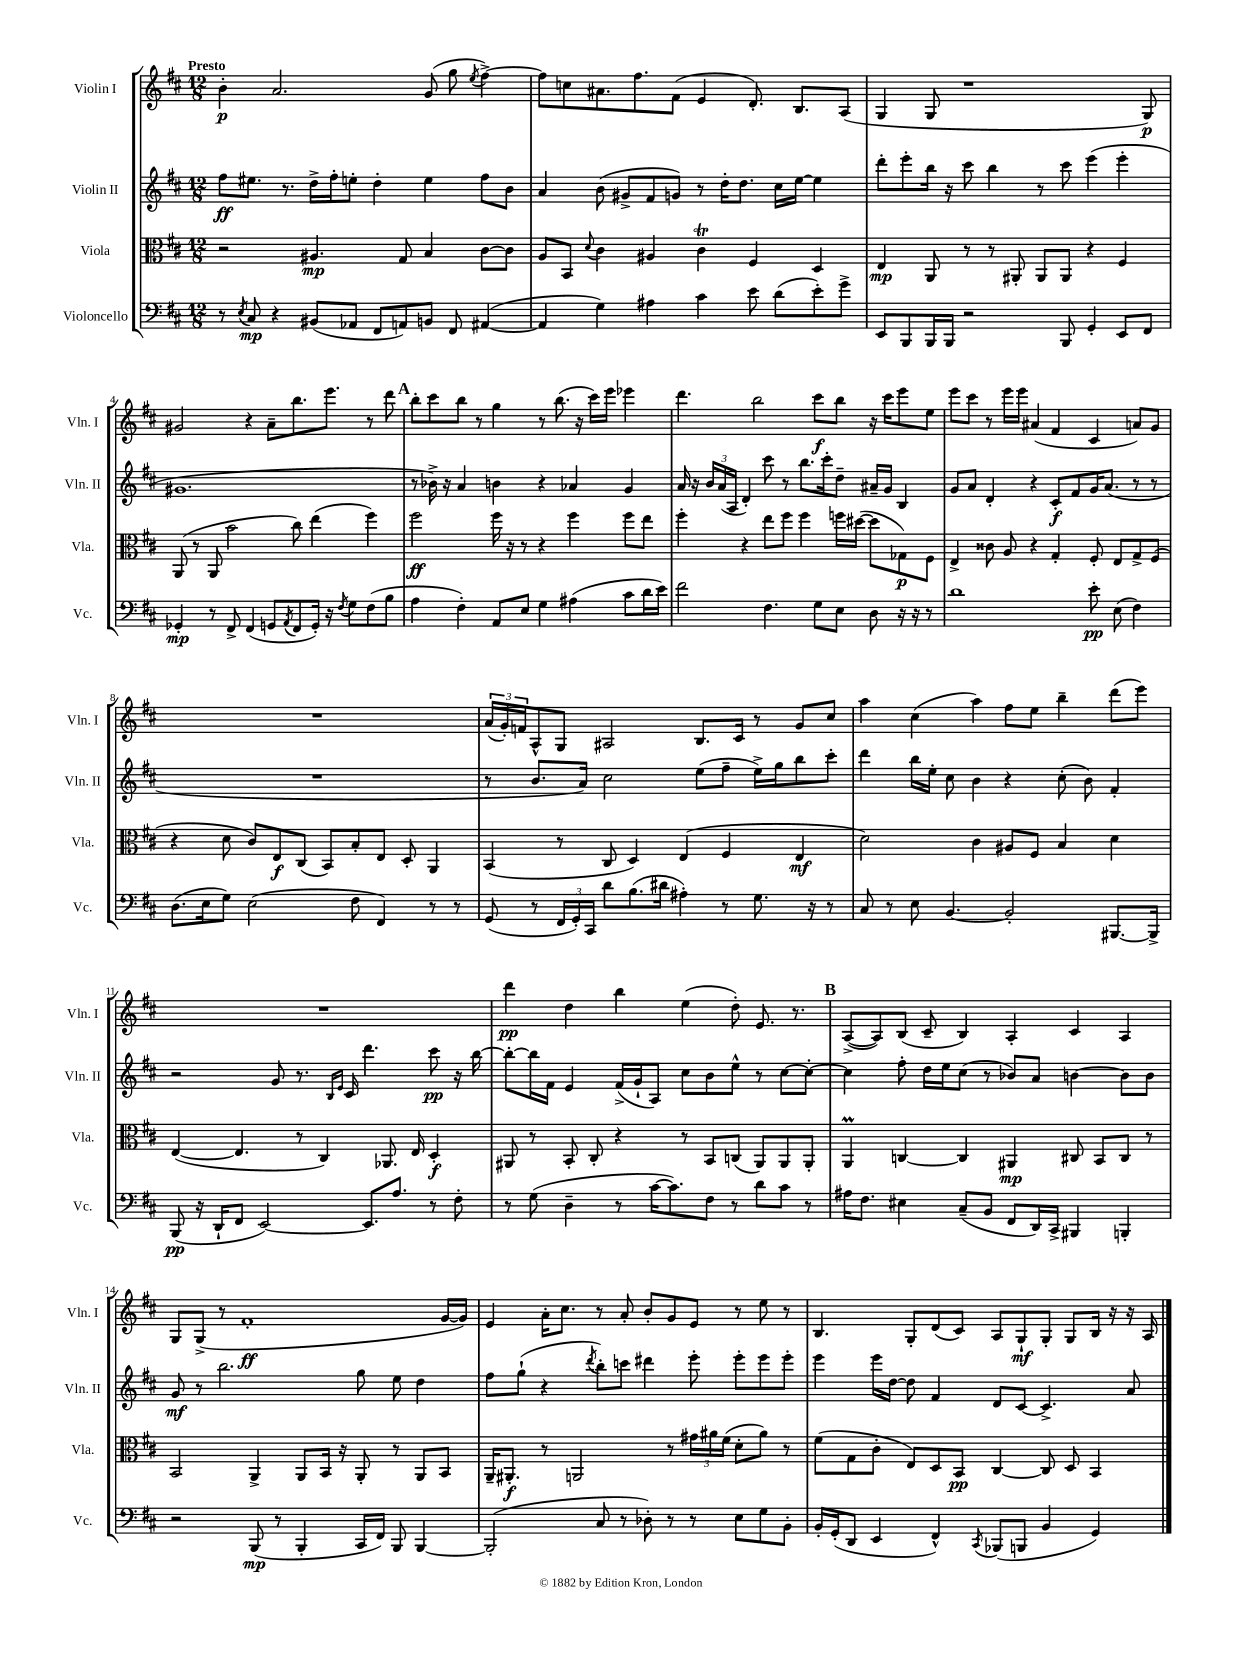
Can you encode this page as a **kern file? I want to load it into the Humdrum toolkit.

**kern	**dynam	**kern	**dynam	**kern	**dynam	**kern	**dynam
*part4	*part4	*part3	*part3	*part2	*part2	*part1	*part1
*staff4	*staff4	*staff3	*staff3	*staff2	*staff2	*staff1	*staff1
*I"Violoncello	*	*I"Viola	*	*I"Violin II	*	*I"Violin I	*
*I'Vc.	*	*I'Vla.	*	*I'Vln. II	*	*I'Vln. I	*
*clefF4	*	*clefC3	*	*clefG2	*	*clefG2	*
*k[f#c#]	*	*k[f#c#]	*	*k[f#c#]	*	*k[f#c#]	*
*M12/8	*	*M12/8	*	*M12/8	*	*M12/8	*
=1	=1	=1	=1	=1	=1	=1	=1
!	!	!	!	!	!	!LO:TX:a:B:t=Presto	!
8r	.	2r	.	8ff#\L	ff	4b'\	p
8qE/	.	.	.	.	.	.	.
8C#/	mp	.	.	8.ee#X\J	.	.	.
4r	.	.	.	.	.	2.a/	.
.	.	.	.	8.r	.	.	.
(8BB#X/L	.	4.A#X/	mp	16dd^\LL	.	.	.
.	.	.	.	16ff#'\J	.	.	.
8AA-X/J	.	.	.	8een'\J	.	.	.
8FF#/L	.	.	.	4dd'\	.	.	.
8AAn/)	.	8G/	.	.	.	.	.
8BBn/J	.	4B/	.	4ee\	.	(8g/	.
8FF#/	.	.	.	.	.	8gg\	.
.	.	.	.	.	.	8qee/	.
([4AA#X/	.	[8c#\L	.	8ff#\L	.	[4ff#^\)	.
.	.	8c#\J]	.	8b\J	.	.	.
=2	=2	=2	=2	=2	=2	=2	=2
4AA#/]	.	8A/L	.	4a/	.	8ff#\L]	.
.	.	8BB/J	.	.	.	8ccn\	.
.	.	8qqd/	.	.	.	.	.
4G\)	.	4c#\	.	(8b\	.	8.a#X\	.
.	.	.	.	8g#X^/L	.	.	.
.	.	.	.	.	.	8.ff#\	.
4A#X\	.	4A#X/	.	8f#/	.	.	.
.	.	.	.	8gn/J)	.	(8f#\J	.
4c#\	.	4c#t\	.	8r	.	4e/	.
.	.	.	.	16dd'\KL	.	.	.
.	.	.	.	8.dd\J	.	.	.
8e\	.	4F#/	.	.	.	8.d'/)	.
(8d\L	.	.	.	16cc#\LL	.	.	.
.	.	.	.	[16ee\JJ	.	8.B/L	.
8e'\)	.	4D/	.	4ee\]	.	.	.
8g^\J	.	.	.	.	.	(8A/J	.
=3	=3	=3	=3	=3	=3	=3	=3
8EE/L	.	4E/	mp	8ddd'\L	.	4G/	.
8BBB/	.	.	.	8eee'\	.	.	.
16BBB/L	.	8AA/	.	16bb\Jk	.	8G/	.
16BBB/JJ	.	.	.	16r	.	.	.
2r	.	8r	.	8ccc#\	.	1r	.
.	.	8r	.	4bb\	.	.	.
.	.	8AA#X'/	.	.	.	.	.
.	.	8AA#/L	.	8r	.	.	.
8BBB/	.	8AA#/J	.	8ccc#\	.	.	.
4GG'/	.	4r	.	(4eee\	.	.	.
8EE/L	.	4F#/	.	4eee'\	.	.	.
8FF#/J	.	.	.	.	.	8G/)	p
!!LO:LB:g=z
=4	=4	=4	=4	=4	=4	=4	=4
4GG-X'/	mp	(8AA/	.	1.g#X	.	2g#X/	.
.	.	8r	.	.	.	.	.
8r	.	8AA/	.	.	.	.	.
8FF#^/	.	2b\	.	.	.	.	.
(4FF#/	.	.	.	.	.	4r	.
8GGn/L	.	.	.	.	.	8a~\L	.
8qAA/	.	.	.	.	.	.	.
8FF#/	.	8cc#\)	.	.	.	8.bb\	.
16GG'/Jk)	.	(4ee\	.	.	.	.	.
16r	.	.	.	.	.	8.eee\J	.
8qF#/	.	.	.	.	.	.	.
8G\L	.	.	.	.	.	.	.
(8F#\	.	4ff#\)	.	.	.	8r	.
8B\J	.	.	.	.	.	8ddd\	.
!!LO:REH:place=s1:t=A
=5	=5	=5	=5	=5	=5	=5	=5
4A\	.	2ff#\	ff	8r	.	8bb'\L	.
.	.	.	.	16b-X^\)	.	8ccc#\	.
.	.	.	.	16r	.	.	.
4F#'\)	.	.	.	4a/	.	8bb\J	.
.	.	.	.	.	.	8r	.
8AA/L	.	16ff#\	.	4bn\	.	4gg\	.
.	.	16r	.	.	.	.	.
8E/J	.	8r	.	.	.	.	.
4G\	.	4r	.	4r	.	8r	.
.	.	.	.	.	.	(8.bb\	.
(4A#X\	.	4ff#\	.	4a-X/	.	.	.
.	.	.	.	.	.	16r	.
.	.	.	.	.	.	16ccc#\LL)	.
.	.	.	.	.	.	16eee\JJ	.
8c#\L	.	8ff#\L	.	4g/	.	4eee-X\	.
16d\L	.	8ee\J	.	.	.	.	.
16e\JJ)	.	.	.	.	.	.	.
=6	=6	=6	=6	=6	=6	=6	=6
2f#\	.	4ff#'\	.	16a/	.	4.ddd\	.
.	.	.	.	16r	.	.	.
.	.	.	.	24b/LL	.	.	.
.	.	.	.	(24a/	.	.	.
.	.	.	.	24A/JJ	.	.	.
.	.	4r	.	4d'/)	.	.	.
.	.	.	.	.	.	2bb\	.
4.F#\	.	8ee\L	.	8ccc#\	.	.	.
.	.	8ff#\J	.	8r	.	.	.
.	.	4ff#\	.	8.bb\L	.	.	.
8G\L	.	.	.	.	.	8ccc#\L	f
.	.	.	.	16ccc#'\k	.	.	.
8E\J	.	16ffn\LL	.	8dd~\J	.	8bb\J	.
.	.	([16dd#X\JJ	.	.	.	.	.
8D\	.	8dd#\L]	.	16a#X~/LL	.	16r	.
.	.	.	.	16g/JJ	.	16ccc#\KL	.
16r	.	8G-X\)	p	4B/	.	8eee\	.
16r	.	.	.	.	.	.	.
8r	.	8F#\J	.	.	.	8ee\J	.
=7	=7	=7	=7	=7	=7	=7	=7
1d	.	4E^/	.	8g/L	.	8eee\L	.
.	.	.	.	8a/J	.	8ccc#\J	.
.	.	8c##X\	.	4d'/	.	8r	.
.	.	8A/	.	.	.	16eee\LL	.
.	.	.	.	.	.	16eee\JJ	.
.	.	4r	.	4r	.	(4a#X/	.
.	.	4G'/	.	8c#'/L	f	4f#/	.
.	.	.	.	8f#/	.	.	.
8e'\	pp	8F#'/	.	16g/K	.	4c#/	.
.	.	.	.	(8.a/J	.	.	.
(8E\	.	8E/L	.	.	.	.	.
4F#\)	.	8G^/	.	8r	.	8an/L)	.
.	.	(8F#/J	.	8r	.	8g/J	.
!!LO:LB:g=z
=8	=8	=8	=8	=8	=8	=8	=8
(8.D\L	.	4r	.	1.r	.	1.r	.
16E\k	.	.	.	.	.	.	.
8G\J)	.	8d\	.	.	.	.	.
(2E\	.	8c#/L)	.	.	.	.	.
.	.	8E/	f	.	.	.	.
.	.	(8C#/J	.	.	.	.	.
.	.	8BB/L)	.	.	.	.	.
8F#\	.	8B'/	.	.	.	.	.
4FF#/)	.	8E/J	.	.	.	.	.
.	.	8D'/	.	.	.	.	.
8r	.	4AA/	.	.	.	.	.
8r	.	.	.	.	.	.	.
=9	=9	=9	=9	=9	=9	=9	=9
(8GG/	.	(4BB/	.	8r	.	(24a/LL	.
.	.	.	.	.	.	24g'/)	.
.	.	.	.	.	.	24fn/J	.
8r	.	.	.	8.b/L	.	8A^^/	.
24FF#/LL	.	8r	.	.	.	8G/J	.
24GG'/)	.	.	.	.	.	.	.
.	.	.	.	16a/Jk)	.	.	.
24CC#/JJ	.	.	.	.	.	.	.
8d\L	.	8C#/	.	2cc#\	.	2A#X/	.
(8.B\	.	4D/)	.	.	.	.	.
16d#X\Jk	.	.	.	.	.	.	.
4A#X'\)	.	(4E/	.	.	.	.	.
.	.	.	.	(8ee\L	.	8.B/L	.
8r	.	4F#/	.	8ff#~\J	.	.	.
.	.	.	.	.	.	16c#/Jk	.
8.G\	.	.	.	16ee^\LL)	.	8r	.
.	.	.	.	16gg\J	.	.	.
.	.	4E/	mf	8bb\	.	8g/L	.
16r	.	.	.	.	.	.	.
8r	.	.	.	8ccc#'\J	.	8cc#/J	.
=10	=10	=10	=10	=10	=10	=10	=10
8C#/	.	2d\)	.	4ddd\	.	4aa\	.
8r	.	.	.	.	.	.	.
8E\	.	.	.	16bb\LL	.	(4cc#\	.
.	.	.	.	16ee'\JJ	.	.	.
[4.BB/	.	.	.	8cc#\	.	.	.
.	.	4c#\	.	4b\	.	4aa\)	.
2BB'/]	.	8A#X/L	.	4r	.	8ff#\L	.
.	.	8F#/J	.	.	.	8ee\J	.
.	.	4B/	.	(8cc#'\	.	4bb~\	.
.	.	.	.	8b\)	.	.	.
[8.BBB#X/L	.	4d\	.	4f#'/	.	(8ddd\L	.
.	.	.	.	.	.	8eee\J)	.
16BBB#^/Jk]	.	.	.	.	.	.	.
!!LO:LB:g=z
=11	=11	=11	=11	=11	=11	=11	=11
(8BBB/	pp	([4E/	.	2r	.	1.r	.
16r	.	.	.	.	.	.	.
16DD`/KL	.	.	.	.	.	.	.
8FF#/J	.	4.E/]	.	.	.	.	.
[2EE/)	.	.	.	.	.	.	.
.	.	.	.	8g/	.	.	.
.	.	8r	.	8.r	.	.	.
.	.	4C#/)	.	.	.	.	.
.	.	.	.	16qqB/LL	.	.	.
.	.	.	.	16qqe/JJ	.	.	.
.	.	.	.	16c#/	.	.	.
8.EE/L]	.	.	.	4.ddd\	.	.	.
.	.	8.AA-X/	.	.	.	.	.
8.A/J	.	.	.	.	.	.	.
.	.	16E/	.	.	.	.	.
8r	.	4D'/	f	8ccc#\	pp	.	.
8F#'\	.	.	.	16r	.	.	.
.	.	.	.	[16bb\	.	.	.
=12	=12	=12	=12	=12	=12	=12	=12
8r	.	8AA#X/	.	8bb'\L_	.	4ddd\	pp
(8G\	.	8r	.	16bb\L]	.	.	.
.	.	.	.	16f#\JJ	.	.	.
4D~\	.	8BB'/	.	4e/	.	4dd\	.
.	.	8C#'/	.	.	.	.	.
8r	.	4r	.	(16f#^/LL	.	4bb\	.
.	.	.	.	16g`/J	.	.	.
[16c#\KL	.	.	.	8A/J)	.	.	.
8.c#\])	.	.	.	.	.	.	.
.	.	8r	.	8cc#\L	.	(4ee\	.
8F#\J	.	8BB/L	.	8b\	.	.	.
8r	.	(8Cn/J	.	8ee^^\J	.	8dd'\)	.
8d\L	.	8AA#/L)	.	8r	.	8.e/	.
8c#\J	.	8AA#/	.	[8cc#\L	.	.	.
.	.	.	.	.	.	8.r	.
8r	.	8AA#'/J	.	8cc#'\J_	.	.	.
!!LO:REH:place=s1:t=B
=13	=13	=13	=13	=13	=13	=13	=13
16A#X\KL	.	4AAM/	.	4cc#\]	.	([8A^/L	.
8.F#\J	.	.	.	.	.	.	.
.	.	.	.	.	.	8A/])	.
4E#X\	.	[4Cn/	.	8ff#'\	.	(8B/J	.
.	.	.	.	16dd\LL	.	8c#~/	.
.	.	.	.	16ee\J	.	.	.
(8C#~/L	.	4C/]	.	(8cc#\J	.	4B/)	.
8BB/J	.	.	.	8r	.	.	.
8FF#/L	.	4AA#X/	mp	8b-X/L)	.	4A'/	.
16DD/L)	.	.	.	8a/J	.	.	.
16CC#^/JJ	.	.	.	.	.	.	.
4BBB#X/	.	8C#X/	.	[4bn\	.	4c#/	.
.	.	8BB/L	.	.	.	.	.
4BBBn'/	.	8C#/J	.	8b\L]	.	4A/	.
.	.	8r	.	8b\J	.	.	.
!!LO:LB:g=z
=14	=14	=14	=14	=14	=14	=14	=14
2r	.	2BB/	.	8g/	mf	8G/L	.
.	.	.	.	8r	.	(8G^/J	.
.	.	.	.	2.bb\	.	8r	.
.	.	.	.	.	.	1f#'	ff
(8BBB/	mp	4AA^/	.	.	.	.	.
8r	.	.	.	.	.	.	.
4BBB'/	.	8AA/L	.	.	.	.	.
.	.	16BB/Jk	.	.	.	.	.
.	.	16r	.	.	.	.	.
16CC#/LL	.	8AA'/	.	8gg\	.	.	.
16FF#/JJ)	.	.	.	.	.	.	.
8BBB/	.	8r	.	8ee\	.	.	.
[4BBB/	.	8AA/L	.	4dd\	.	.	.
.	.	8BB/J	.	.	.	[16g/LL	.
.	.	.	.	.	.	16g/JJ])	.
=15	=15	=15	=15	=15	=15	=15	=15
(2BBB'/]	.	16AA~/KL	.	8ff#\L	.	4e/	.
.	.	8.AA#X'/J	f	.	.	.	.
.	.	.	.	(8gg`\J	.	.	.
.	.	8r	.	4r	.	16a'\KL	.
.	.	.	.	.	.	8.cc#\J	.
.	.	2AAn/	.	.	.	.	.
.	.	.	.	8qddd/	.	.	.
8C#/	.	.	.	8bb'\L)	.	8r	.
8r	.	.	.	8cccn\J	.	8a'/	.
8D-X'\)	.	.	.	4ddd#X\	.	8b'/L	.
8r	.	8r	.	.	.	8g/	.
8r	.	24g#X\LL	.	8eee'\	.	8e/J	.
.	.	24a#X\	.	.	.	.	.
.	.	(24f#\JJ	.	.	.	.	.
8E\L	.	8d'\L	.	8eee'\L	.	8r	.
8G\	.	8a#\J)	.	8eee\	.	8ee\	.
8BB'\J	.	8r	.	8eee'\J	.	8r	.
=16	=16	=16	=16	=16	=16	=16	=16
16BB'/LL	.	(8f#\L	.	4eee\	.	4.B/	.
(16GG'/J	.	.	.	.	.	.	.
8DD/J	.	8G\	.	.	.	.	.
4EE/	.	8c#'\J	.	16eee\LL	.	.	.
.	.	.	.	[16dd\JJ	.	.	.
.	.	8E/L)	.	8dd\]	.	8G'/L	.
4FF#^^/)	.	8D/	.	4f#/	.	(8d/	.
.	.	8BB/J	pp	.	.	8c#/J)	.
8qCC#/	.	.	.	.	.	.	.
(8BBB-X/L	.	[4C#/	.	8d/L	.	8A/L	.
8BBBn/J	.	.	.	[8c#/J	.	8G`/	mf
4BB/	.	8C#/]	.	4.c#^/]	.	8G'/J	.
.	.	8D/	.	.	.	8G/L	.
4GG/)	.	4BB/	.	.	.	16B/Jk	.
.	.	.	.	.	.	16r	.
.	.	.	.	8a/	.	16r	.
.	.	.	.	.	.	16A/	.
==	==	==	==	==	==	==	==
*-	*-	*-	*-	*-	*-	*-	*-
